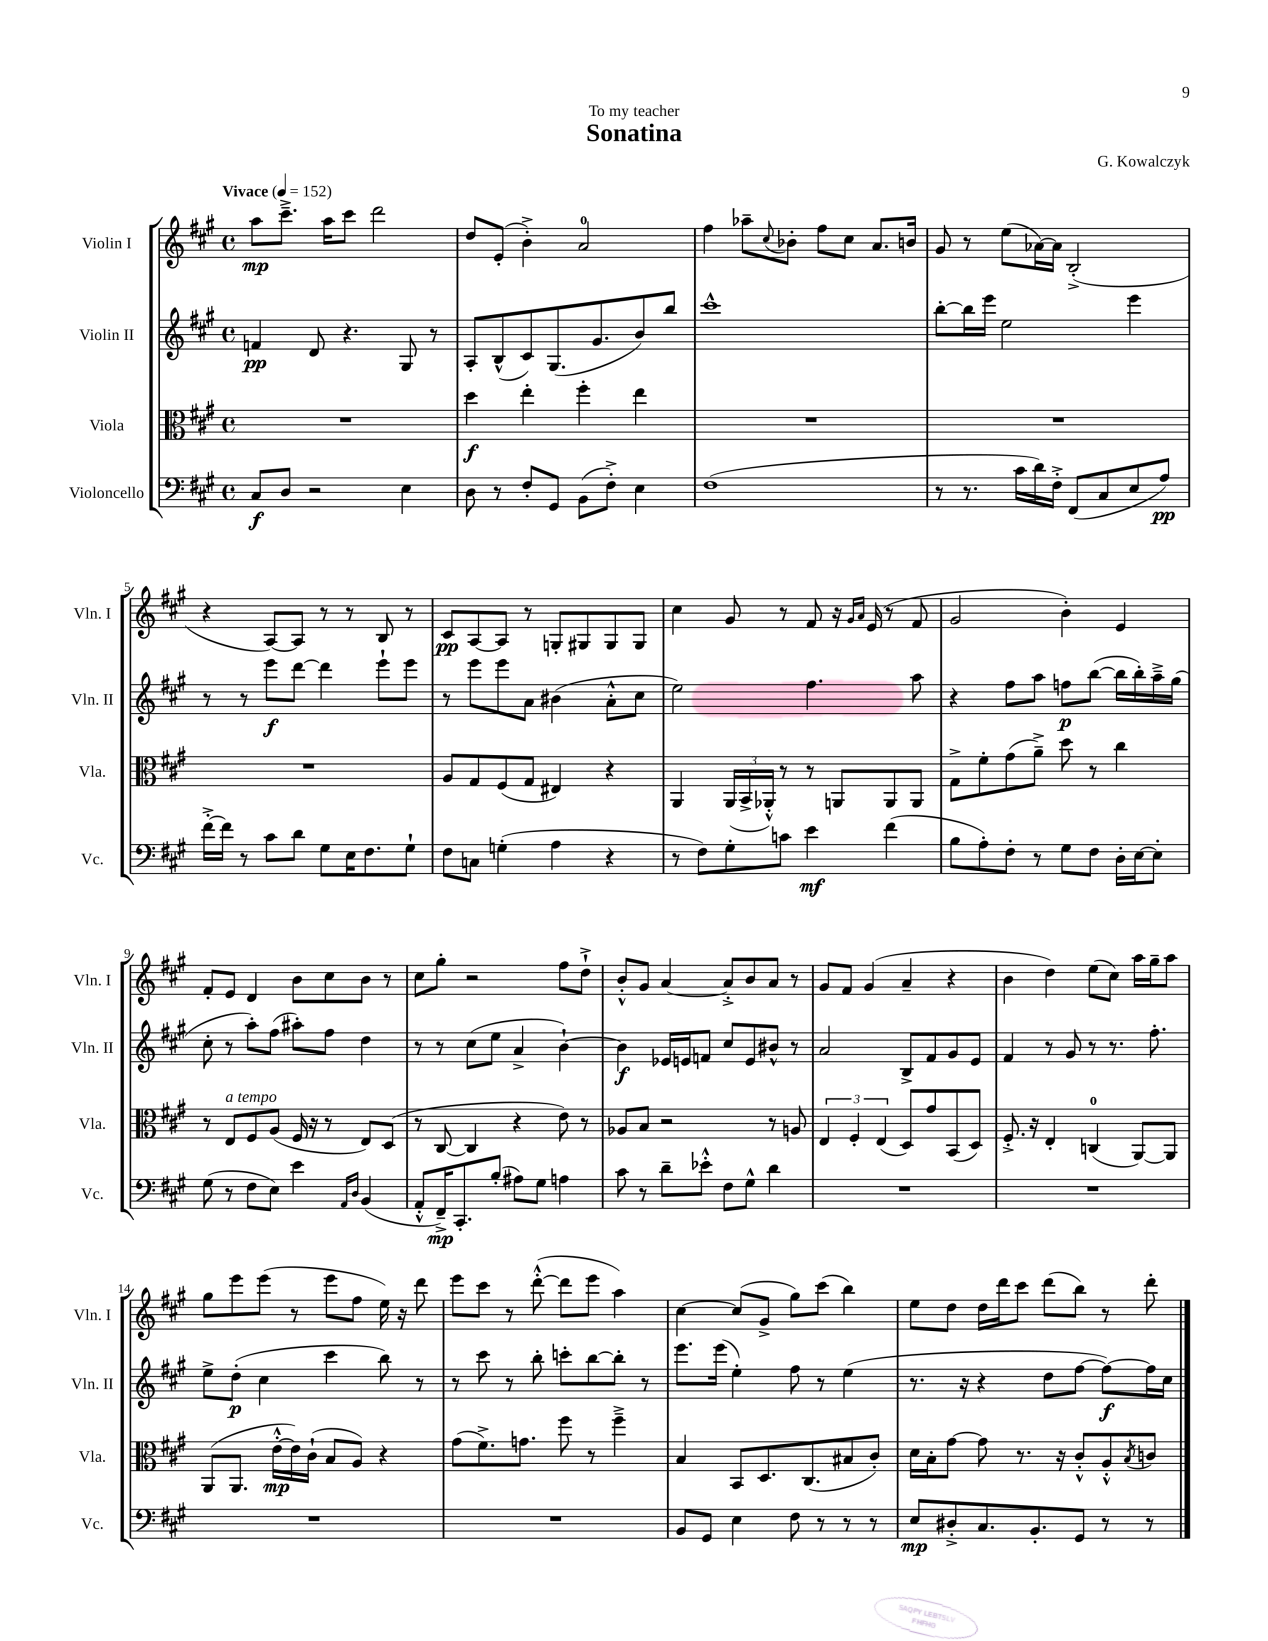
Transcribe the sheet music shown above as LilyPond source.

\header { title = "Sonatina" composer = "G. Kowalczyk" dedication = "To my teacher" }
<<
\new StaffGroup <<
\new Staff = "s0" \with { instrumentName = "Violin I" shortInstrumentName = "Vln. I" } {
    \clef treble \key a \major \defaultTimeSignature \time 4/4 \tempo "Vivace" 4 = 152
    a''8\mp cis'''8.---> a''16 cis'''8 d'''2 |
    d''8 e'8-.( b'4-.->) a'2-0 |
    fis''4 aes''8-- \appoggiatura { cis''8 } bes'8-. fis''8 cis''8 a'8. b'16 |
    gis'8 r8 e''8( aes'16~) aes'16 b2-.->( |
    r4 a8~) a8 r8 r8 b8 r8 |
    cis'8\pp a8~ a8 r8 g8-. gis8 gis8 gis8 |
    cis''4 gis'8 r8 fis'8 r16 \grace { gis'16 a'16 } e'16( r8 fis'8 |
    gis'2 b'4-.) e'4 |
    fis'8-. e'8 d'4 b'8 cis''8 b'8 r8 |
    cis''8 gis''8-. r2 fis''8 d''8-!-> |
    b'8-.-^ gis'8 a'4~ a'8-.-> b'8 a'8 r8 |
    gis'8 fis'8 gis'4( a'4-- r4 |
    b'4 d''4) e''8( cis''8) a''16 gis''16-- a''8 |
    gis''8 e'''8 e'''8( r8 e'''8 fis''8 e''16) r16 d'''8 |
    e'''8 cis'''8 r8 d'''8~-.-^( d'''8 e'''8 a''4) |
    cis''4~ cis''8( gis'8-> gis''8) cis'''8( b''4) |
    e''8 d''8 d''16 d'''16 cis'''8 d'''8( b''8) r8 d'''8-. \bar "|." |
}
\new Staff = "s1" \with { instrumentName = "Violin II" shortInstrumentName = "Vln. II" } {
    \clef treble \key a \major \defaultTimeSignature \time 4/4
    f'4\pp d'8 r4. gis8 r8 |
    a8-. b8-^( cis'8) gis8.( gis'8. b'8) b''8 |
    cis'''1-^ |
    b''8~-. b''16 e'''16 e''2 e'''4 |
    r8 r8 e'''8\f d'''8~ d'''4 e'''8-! e'''8 |
    r8 e'''8 e'''8 a'8 bis'4( a'8-.-^ cis''8 |
    e''2) fis''4. a''8 |
    r4 fis''8 a''8 f''8\p b''8~( b''16 b''16-.) a''16---> gis''16( |
    cis''8-. r8 a''8-.) fis''8( ais''8-.) fis''8 d''4 |
    r8 r8 cis''8( e''8 a'4-> b'4~-!) |
    b'4\f ees'16 e'16 f'8 cis''8 e'8 bis'8-^ r8 |
    a'2 b8-> fis'8 gis'8 e'8 |
    fis'4 r8 gis'8 r8 r8. fis''8.-. |
    e''8-> d''8-.\p( cis''4 cis'''4 b''8) r8 |
    r8 cis'''8 r8 b''8-. c'''8-. b''8~ b''8-. r8 |
    e'''8. e'''16( e''4-.) fis''8 r8 e''4( |
    r8. r16 r4 d''8 fis''8~ fis''8~\f) fis''16 cis''16 \bar "|." |
}
\new Staff = "s2" \with { instrumentName = "Viola" shortInstrumentName = "Vla." } {
    \clef alto \key a \major \defaultTimeSignature \time 4/4
    R1 |
    d''4\f e''4-. fis''4-. e''4 |
    R1 |
    R1 |
    R1 |
    a8 gis8 fis8( gis8 eis4) r4 |
    a,4 \tuplet 3/2 { a,16( b,16-> aes,16-.-^) } r8 r8 a,8 a,8 a,8 |
    gis8-> fis'8-. gis'8( a'8--->) d''8 r8 cis''4 |
    r8 e8^\markup { \italic "a tempo" } fis8 a8( fis16 r16 r8 e8) d8( |
    r8 cis8~ cis4 r4 e'8) r8 |
    aes8 b8 r2 r8 a8 |
    \tuplet 3/2 { e4 fis4-. e4( } d8) gis'8 b,8( d8) |
    fis8.-.-> r16 e4-. c4-0( a,8~) a,8 |
    a,8( a,8. e'16~-.-^\mp e'16) cis'16-!( b8 a8) r4 |
    gis'8( fis'8.->) g'8. fis''8 r8 fis''4---> |
    b4 b,8 d8. cis8.( bis8 cis'8-.) |
    d'16 b16-. gis'8~ gis'8 r8. r16 cis'8-.-^ a8-.-^ \acciaccatura { b8 } c'8 \bar "|." |
}
\new Staff = "s3" \with { instrumentName = "Violoncello" shortInstrumentName = "Vc." } {
    \clef bass \key a \major \defaultTimeSignature \time 4/4
    cis8\f d8 r2 e4 |
    d8 r8 fis8-. gis,8 b,8( fis8-.->) e4 |
    fis1( |
    r8 r8. cis'16 d'16) fis16-.-> fis,8( cis8 e8 a8\pp) |
    fis'16~-.-> fis'16 r8 cis'8 d'8 gis8 e16 fis8. gis8-! |
    fis8 c8 g4-.( a4 r4 |
    r8 fis8) gis8-. c'8 e'4\mf fis'4( |
    b8 a8-.) fis8-. r8 gis8 fis8 d16-. e16~ e8-. |
    gis8( r8 fis8 e8) e'4 \grace { a,16 d16 } b,4( |
    a,8-.-^ fis,16--->\mp) cis,8.-. b8-.( ais8) gis8 a4 |
    cis'8 r8 d'8-- ees'8-.-^ fis8 gis8-^ d'4 |
    R1 |
    R1 |
    R1 |
    R1 |
    b,8 gis,8 e4 fis8 r8 r8 r8 |
    e8\mp dis8-.-> cis8. b,8.-. gis,8 r8 r8 \bar "|." |
}
>>
>>
